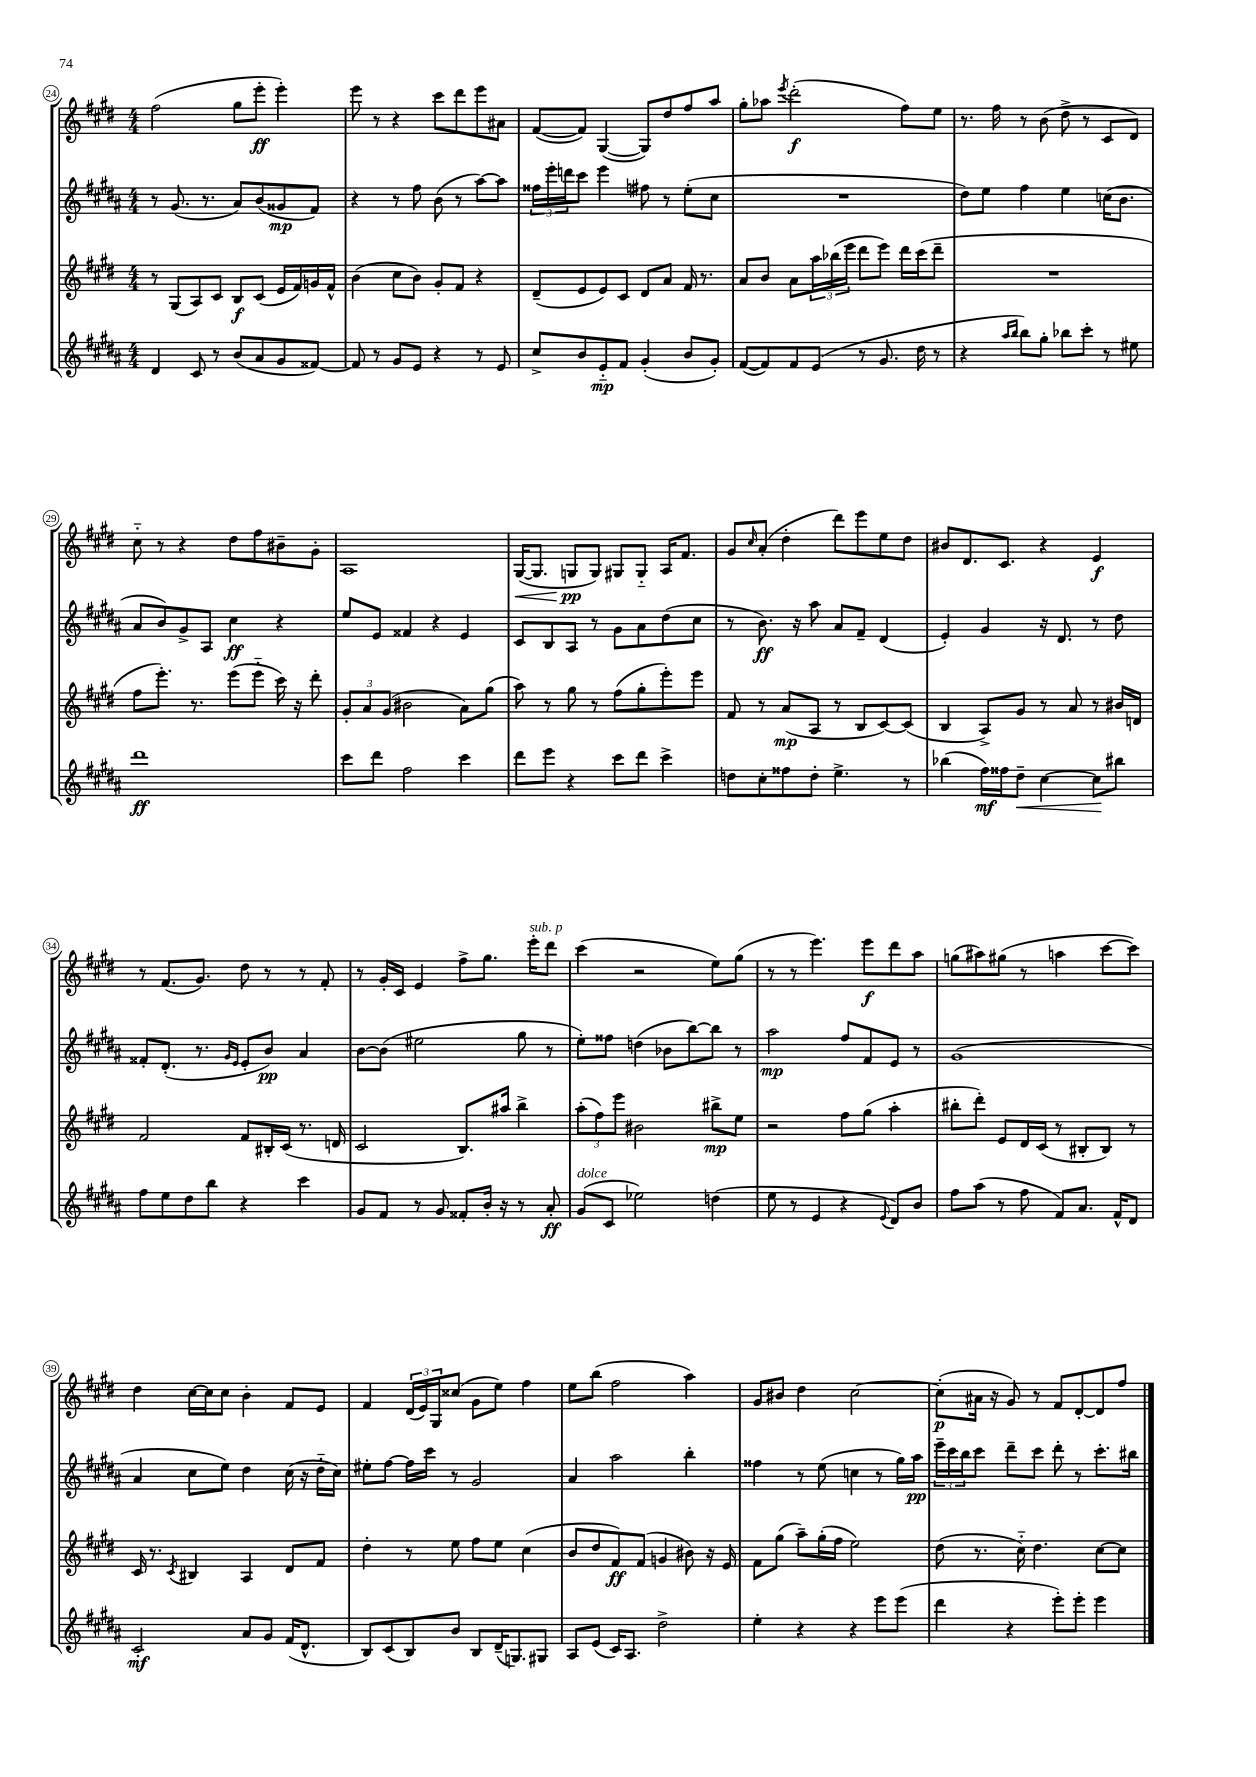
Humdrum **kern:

**kern	**dynam	**kern	**dynam	**kern	**dynam	**kern	**dynam
*part4	*part4	*part3	*part3	*part2	*part2	*part1	*part1
*staff4	*staff4	*staff3	*staff3	*staff2	*staff2	*staff1	*staff1
*clefG2	*	*clefG2	*	*clefG2	*	*clefG2	*
*k[f#c#g#d#a#]	*	*k[f#c#g#d#]	*	*k[f#c#g#d#a#]	*	*k[f#c#g#d#]	*
*M4/4	*	*M4/4	*	*M4/4	*	*M4/4	*
=24	=24	=24	=24	=24	=24	=24	=24
4d#/	.	8r	.	8r	.	(2ff#\	.
.	.	(8G#/L	.	(8.g#/	.	.	.
8c#/	.	8A/)	.	.	.	.	.
.	.	.	.	8.r	.	.	.
8r	.	8c#/J	.	.	.	.	.
(8b/L	.	8B/L	f	8a#/L)	.	8gg#\L	.
8a#/	.	(8c#/J	.	(8b/	.	8eee'\J	ff
8g#/	.	16e/LL	.	8g##X/	mp	4eee'\)	.
.	.	16f#/)	.	.	.	.	.
[8f##X/J)	.	16gn/	.	8f#/J)	.	.	.
.	.	16f#^^/JJ	.	.	.	.	.
=25	=25	=25	=25	=25	=25	=25	=25
8f##/]	.	(4b\	.	4r	.	8eee\	.
8r	.	.	.	.	.	8r	.
8g#/L	.	8cc#\L	.	8r	.	4r	.
8e/J	.	8b\J)	.	8ff#\	.	.	.
4r	.	8g#'/L	.	(8b\	.	8ccc#\L	.
.	.	8f#/J	.	8r	.	8ddd#\	.
8r	.	4r	.	[8aa#\L)	.	8eee\	.
8e/	.	.	.	8aa#\J]	.	8a#X\J	.
=26	=26	=26	=26	=26	=26	=26	=26
8cc#^/L	.	(8d#~/L	.	24ff##X\LL	.	([8f#/L	.
.	.	.	.	24eee'\	.	.	.
.	.	.	.	24dddn\J	.	.	.
8b/	.	8e/	.	8ccc#\J	.	8f#/J])	.
8e/	mp	8e/)	.	4eee\	.	([4G#/	.
8f#/J	.	8c#/J	.	.	.	.	.
(4g#'/	.	8d#/L	.	8ff#X\	.	8G#/L])	.
.	.	8a/J	.	8r	.	8dd#/	.
8b/L	.	16f#/	.	(8ee'\L	.	8ff#/	.
.	.	8.r	.	.	.	.	.
8g#'/J)	.	.	.	8cc#\J	.	8aa/J	.
=27	=27	=27	=27	=27	=27	=27	=27
([8f#/L	.	8a/L	.	1r	.	8gg#'\L	.
8f#/])	.	8b/J	.	.	.	8aa-X\J	.
.	.	.	.	.	.	8qeee/	.
8f#/	.	8a\L	.	.	.	(2ddd#'\	f
(8e/J	.	24aa\L	.	.	.	.	.
.	.	(24bb-X\	.	.	.	.	.
.	.	24eee\JJ	.	.	.	.	.
8r	.	8ddd#\L	.	.	.	.	.
8.g#/	.	8eee\J)	.	.	.	.	.
.	.	16ddd#\LL	.	.	.	8ff#\L)	.
16dd#\	.	(16ccc#\J	.	.	.	.	.
8r	.	8ddd#~\J	.	.	.	8ee\J	.
=28	=28	=28	=28	=28	=28	=28	=28
4r	.	1r	.	8dd#\L)	.	8.r	.
.	.	.	.	8ee\J	.	.	.
.	.	.	.	.	.	16ff#\	.
16qqaa#/LL	.	.	.	.	.	.	.
16qqbb/JJ	.	.	.	.	.	.	.
8bb\L)	.	.	.	4ff#\	.	8r	.
8gg#'\J	.	.	.	.	.	(8b\	.
8bb-X\L	.	.	.	4ee\	.	8dd#^\	.
8ccc#'\J	.	.	.	.	.	8r	.
8r	.	.	.	(16ccn\KL	.	8c#/L	.
.	.	.	.	8.b\J	.	.	.
8ee#X\	.	.	.	.	.	8d#/J)	.
!!LO:LB:g=z
=29	=29	=29	=29	=29	=29	=29	=29
1ddd#	ff	8ff#\L	.	8a#/L	.	8cc#\	.
.	.	8.eee'\J)	.	8b/)	.	8r	.
.	.	.	.	8g#^/	.	4r	.
.	.	8.r	.	.	.	.	.
.	.	.	.	8A#/J	.	.	.
.	.	(8eee\L	.	4cc#\	ff	8dd#\L	.
.	.	8eee\J	.	.	.	8ff#\	.
.	.	16ccc#\)	.	4r	.	8b#X~\	.
.	.	16r	.	.	.	.	.
.	.	8ddd#'\	.	.	.	8g#'\J	.
=30	=30	=30	=30	=30	=30	=30	=30
8ccc#\L	.	12g#'/L	.	8ee/L	.	1A	.
.	.	12a/	.	.	.	.	.
8ddd#\J	.	.	.	8e/J	.	.	.
.	.	(12g#/J	.	.	.	.	.
2ff#\	.	2b#X\	.	4f##X/	.	.	.
.	.	.	.	4r	.	.	.
4ccc#\	.	8a\L)	.	4e/	.	.	.
.	.	(8gg#\J	.	.	.	.	.
=31	=31	=31	=31	=31	=31	=31	=31
!	!	!	!	!	!	!	!LO:HP:b
8ddd#\L	.	8aa\)	.	8c#/L	.	([16G#/KL	<
.	.	.	.	.	.	8.G#/J]	.
8eee\J	.	8r	.	8B/	.	.	.
4r	.	8gg#\	.	8A#/J	.	8Gn/L	pp
.	.	8r	.	8r	.	8G/J)	[
8ccc#\L	.	(8ff#\L	.	8g#\L	.	8G#X/L	.
8ddd#\J	.	8gg#'\	.	8a#\	.	8G#/J	.
4ccc#^\	.	8eee'\)	.	(8dd#\	.	16A/KL	.
.	.	.	.	.	.	8.f#/J	.
.	.	8eee\J	.	8cc#\J	.	.	.
=32	=32	=32	=32	=32	=32	=32	=32
8ddn\L	.	8f#/	.	8r	.	8g#/L	.
.	.	.	.	.	.	16qqcc#/	.
8cc#'\	.	8r	.	8.b\)	ff	(8a'/J	.
8ff##X\	.	(8a/L	mp	.	.	4dd#'\	.
.	.	.	.	16r	.	.	.
8dd'\J	.	8A/J	.	8aa#\	.	.	.
4.ee^\	.	8r	.	8a#/L	.	8ddd#\L)	.
.	.	8B/L	.	8f#~/J	.	8eee\	.
.	.	[8c#/)	.	(4d#/	.	8ee\	.
8r	.	(8c#/J]	.	.	.	8dd#\J	.
=33	=33	=33	=33	=33	=33	=33	=33
(4bb-X\	.	4B/	.	4e'/)	.	8b#X/L	.
.	.	.	.	.	.	8.d#/	.
16ff#\LL)	mf	8A^/L)	.	4g#/	.	.	.
16ff##X\J	.	.	.	.	.	8.c#/J	.
!	!LO:HP:b	!	!	!	!	!	!
8dd#~\J	<	8g#/J	.	.	.	.	.
[4cc#\	.	8r	.	16r	.	4r	.
.	.	.	.	8.d#/	.	.	.
.	.	8a/	.	.	.	.	.
8cc#\L]	.	8r	.	8r	.	4e/	f
8bb#X\J	[	16b#X/LL	.	8dd#\	.	.	.
.	.	16dn/JJ	.	.	.	.	.
!!LO:LB:g=z
=34	=34	=34	=34	=34	=34	=34	=34
8ff#\L	.	2f#/	.	8f##X'/L	.	8r	.
8ee\	.	.	.	(8.d#'/J	.	(8.f#/L	.
8dd#\	.	.	.	.	.	.	.
.	.	.	.	8.r	.	8.g#/J)	.
8bb\J	.	.	.	.	.	.	.
.	.	.	.	16qqg#/LL	.	.	.
.	.	.	.	16qqe/JJ	.	.	.
4r	.	8f#/L	.	8e'/L	.	8dd#\	.
.	.	16B#X'/L	.	8b/J)	pp	8r	.
.	.	(16c#/JJ	.	.	.	.	.
4ccc#\	.	8.r	.	4a#/	.	8r	.
.	.	.	.	.	.	8f#'/	.
.	.	16dn/	.	.	.	.	.
=35	=35	=35	=35	=35	=35	=35	=35
8g#/L	.	2c#/	.	[8b\L	.	8r	.
8f#/J	.	.	.	(8b\J]	.	16g#'/LL	.
.	.	.	.	.	.	16c#/JJ	.
8r	.	.	.	2ee#X\	.	4e/	.
8g#/	.	.	.	.	.	.	.
8f##X'/L	.	8.B/L)	.	.	.	8ff#^\L	.
16b'/Jk	.	.	.	.	.	8.gg#\J	.
16r	.	16aa#X/Jk	.	.	.	.	.
8r	.	4bb^\	.	8gg#\	.	.	.
!	!	!	!	!	!	!LO:TX:a:i:t=sub. p	!
.	.	.	.	.	.	16eee'\KL	.
8a#'/	ff	.	.	8r	.	8ddd#\J	.
=36	=36	=36	=36	=36	=36	=36	=36
!LO:TX:a:i:t=dolce	!	!	!	!	!	!	!
(8g#/L	.	(12aa'\L	.	8ee'\L)	.	(4ccc#\	.
.	.	12ff#\)	.	.	.	.	.
8c#/J	.	.	.	8ff##X\J	.	.	.
.	.	12eee\J	.	.	.	.	.
2ee-X\)	.	2b#X\	.	(4ddn\	.	2r	.
.	.	.	.	8b-X\L	.	.	.
.	.	.	.	[8bb\)	.	.	.
(4ddn\	.	8bb#X^\L	mp	8bb\J]	.	8ee\L)	.
.	.	8ee\J	.	8r	.	(8gg#\J	.
=37	=37	=37	=37	=37	=37	=37	=37
8ee\	.	2r	.	2aa#\	mp	8r	.
8r	.	.	.	.	.	8r	.
4e/	.	.	.	.	.	4.eee\)	.
4r	.	8ff#\L	.	8ff#/L	.	.	.
.	.	(8gg#\J	.	8f#/	.	8eee\L	f
8qqe/	.	.	.	.	.	.	.
8d#/L)	.	4aa'\	.	8e/J	.	8ddd#\	.
8b/J	.	.	.	8r	.	8aa\J	.
=38	=38	=38	=38	=38	=38	=38	=38
8ff#\L	.	8bb#X'\L	.	(1g#	.	(8ggn\L	.
(8aa#\J	.	8ddd#'\J)	.	.	.	8aa#X\)	.
8r	.	8e/L	.	.	.	(8gg#X\J	.
8ff#\	.	16d#/L	.	.	.	8r	.
.	.	(16c#/JJ	.	.	.	.	.
8f#/L)	.	8r	.	.	.	4aan\	.
8.a#/J	.	8B#X'/L	.	.	.	.	.
.	.	8B#/J)	.	.	.	[8ccc#\L	.
16f#^^/KL	.	.	.	.	.	.	.
8d#/J	.	8r	.	.	.	8ccc#\J])	.
!!LO:LB:g=z
=39	=39	=39	=39	=39	=39	=39	=39
2c#'/	mf	16c#/	.	4a#/	.	4dd#\	.
.	.	8.r	.	.	.	.	.
.	.	8qc#/	.	.	.	.	.
.	.	4B#X/	.	8cc#\L	.	[16cc#\LL	.
.	.	.	.	.	.	16cc#\J]	.
.	.	.	.	8ee\J)	.	8cc#\J	.
8a#/L	.	4A/	.	4dd#\	.	4b'\	.
8g#/J	.	.	.	.	.	.	.
(16f#/KL	.	8d#/L	.	(16cc#\	.	8f#/L	.
8.d#^^/J	.	.	.	16r	.	.	.
.	.	8f#/J	.	16dd#\LL	.	8e/J	.
.	.	.	.	16cc#\JJ)	.	.	.
=40	=40	=40	=40	=40	=40	=40	=40
8B/L)	.	4dd#'\	.	8ee#X'\L	.	4f#/	.
(8c#/	.	.	.	[8ff#\J	.	.	.
8B/)	.	8r	.	16ff#\LL]	.	(24d#/LL	.
.	.	.	.	.	.	24e/)	.
.	.	.	.	16ccc#\JJ	.	.	.
.	.	.	.	.	.	24G#/J	.
8b/J	.	8ee\	.	8r	.	(8cc##X/J	.
8B/L	.	8ff#\L	.	2g#/	.	8g#\L	.
(16d#~/K	.	8ee\J	.	.	.	8ee\J)	.
8.Gn/)	.	.	.	.	.	.	.
.	.	(4cc#\	.	.	.	4ff#\	.
8G#X/J	.	.	.	.	.	.	.
=41	=41	=41	=41	=41	=41	=41	=41
8A#/L	.	8b/L	.	4a#/	.	8ee\L	.
(8e/J	.	8dd#/	.	.	.	(8bb\J	.
16c#/KL)	.	8f#/)	ff	2aa#\	.	2ff#\	.
8.A#/J	.	.	.	.	.	.	.
.	.	(8f#/J	.	.	.	.	.
2dd#^\	.	4gn/	.	.	.	.	.
.	.	8b#X\)	.	4bb'\	.	4aa\)	.
.	.	16r	.	.	.	.	.
.	.	16e/	.	.	.	.	.
=42	=42	=42	=42	=42	=42	=42	=42
4ee'\	.	8f#\L	.	4ff##X\	.	8g#/L	.
.	.	(8gg#\J	.	.	.	8b#X/J	.
4r	.	8aa~\L)	.	8r	.	4dd#\	.
.	.	(16gg#'\L	.	(8ee\	.	.	.
.	.	16ff#\JJ	.	.	.	.	.
4r	.	2ee\)	.	4ccn\	.	[2cc#\	.
8eee\L	.	.	.	8r	.	.	.
(8eee\J	.	.	.	16gg#\LL)	.	.	.
.	.	.	.	16aa#\JJ	pp	.	.
=43	=43	=43	=43	=43	=43	=43	=43
4ddd#\	.	(8dd#\	.	24eee~\LL	.	(8cc#'\L]	p
.	.	.	.	24ccc#\	.	.	.
.	.	.	.	24bb\J	.	.	.
.	.	8.r	.	8ccc#\J	.	16a#X\Jk	.
.	.	.	.	.	.	16r	.
4r	.	.	.	8ddd#~\L	.	8g#/)	.
.	.	16cc#\)	.	.	.	.	.
.	.	4.dd#\	.	8ccc#\J	.	8r	.
8eee'\L)	.	.	.	8ddd#'\	.	8f#/L	.
8eee'\J	.	.	.	8r	.	[8d#'/	.
4eee\	.	[8cc#\L	.	8.ccc#'\L	.	8d#/]	.
.	.	8cc#\J]	.	.	.	8ff#/J	.
.	.	.	.	16bb#X\Jk	.	.	.
==	==	==	==	==	==	==	==
*-	*-	*-	*-	*-	*-	*-	*-
